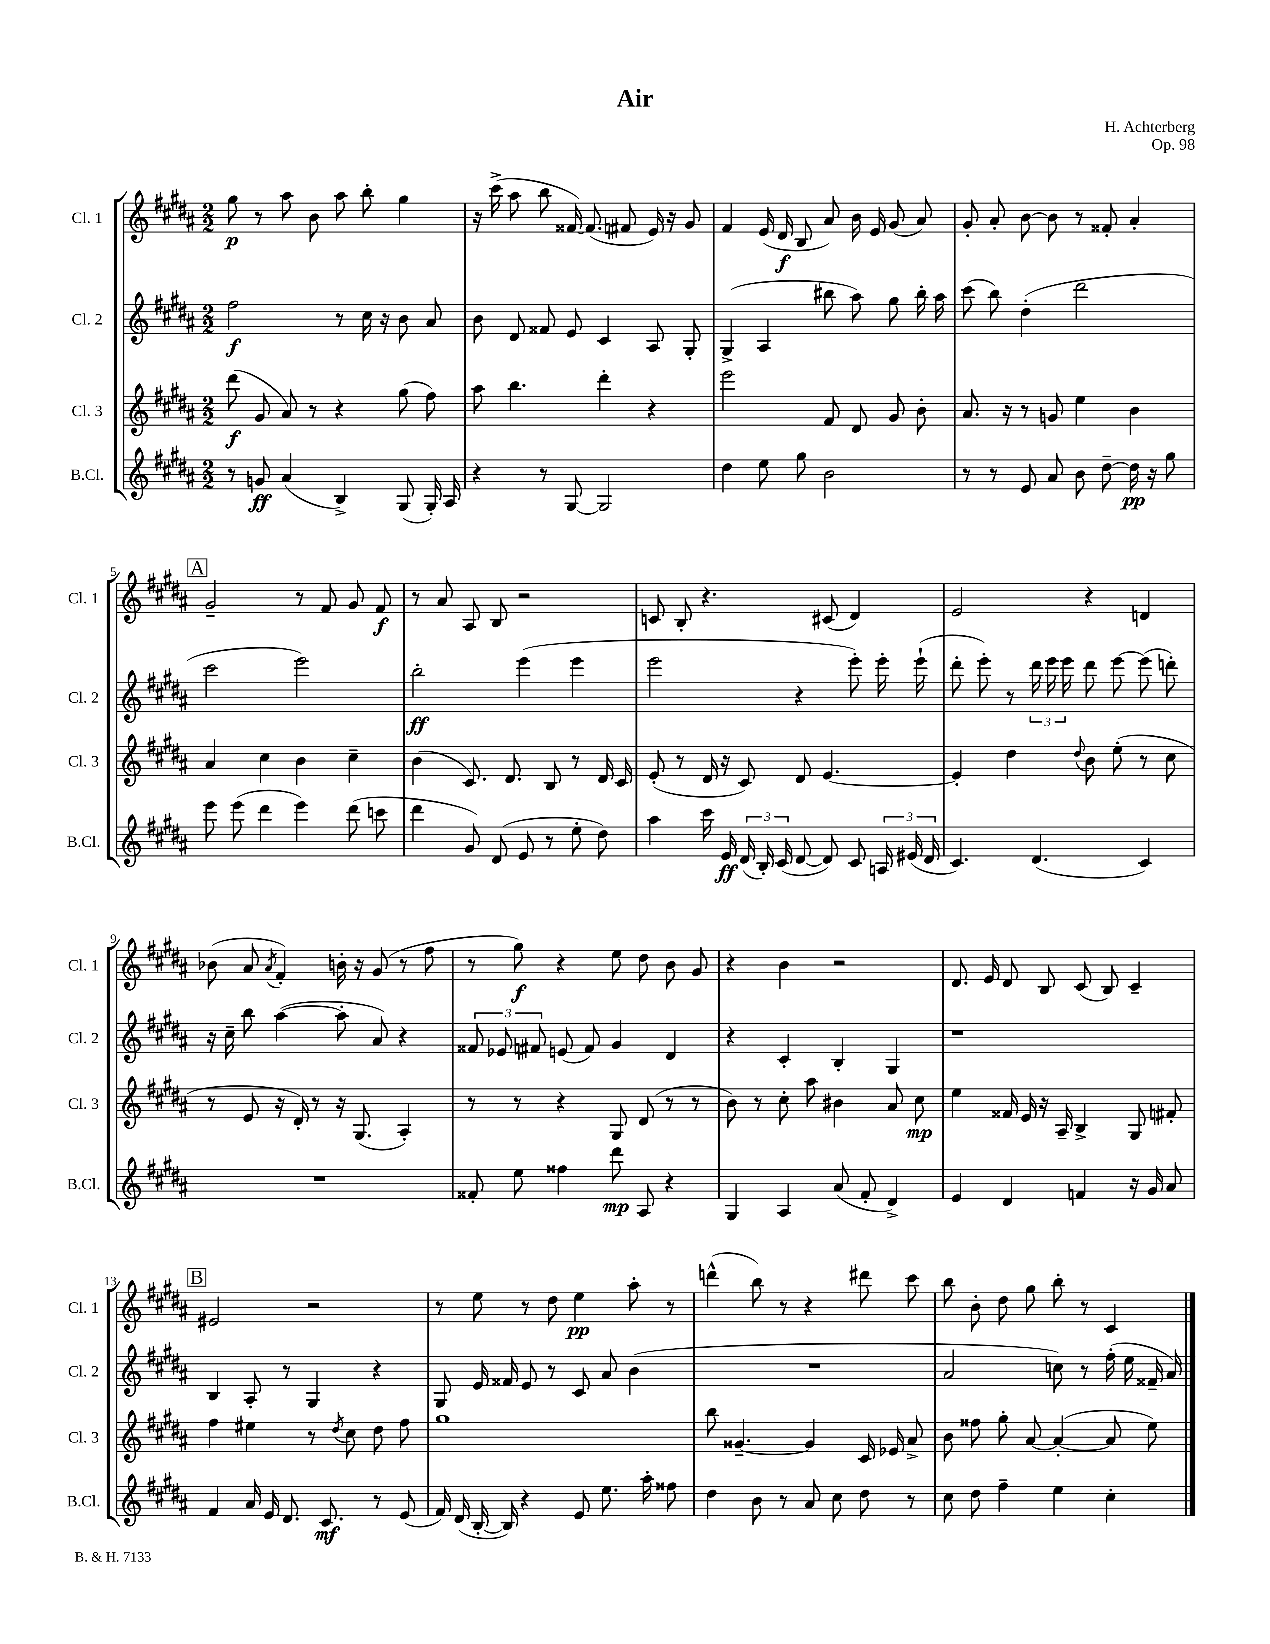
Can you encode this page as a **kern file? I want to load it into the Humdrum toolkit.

**kern	**kern	**kern	**kern
*staff4	*staff3	*staff2	*staff1
*clefG2	*clefG2	*clefG2	*clefG2
*k[f#c#g#d#a#]	*k[f#c#g#d#a#]	*k[f#c#g#d#a#]	*k[f#c#g#d#a#]
*M2/2	*M2/2	*M2/2	*M2/2
8r	(8ddd#\	2ff#\	8gg#\
8g/	8g#/	.	8r
(4a#/	8a#/)	.	8aa#\
.	8r	.	8b\
4B^/)	4r	8r	8aa#\
.	.	16cc#\	8bb'\
.	.	16r	.
(8G#/	(8gg#\	8b\	4gg#\
16G#'/)	8ff#\)	8a#/	.
16A#/	.	.	.
=	=	=	=
4r	8aa#\	8b\	16r
.	.	.	(16ccc#^\
.	4.bb\	8d#/	8aa#\
8r	.	8f##/	8bb\
[8G#/	.	8e/	[16f##/)
.	.	.	(8.f##/]
2G#/]	4ddd#'\	4c#/	.
.	.	.	8f#/
.	4r	8A#/	16e/)
.	.	.	16r
.	.	8G#'/	8g#/
=	=	=	=
4dd#\	2eee\	(4G#^/	4f#/
8ee\	.	4A#/	(16e/
.	.	.	16d#/
8gg#\	.	.	8B/
2b\	8f#/	8bb#\	8a#/)
.	8d#/	8aa#\)	16b\
.	.	.	16e/
.	8g#/	8gg#\	(8g#/
.	8b'\	16bb#'\	8a#/)
.	.	16aa#\	.
=	=	=	=
8r	8.a#/	(8ccc#\	8g#'/
8r	.	8bb\)	8a#'/
.	16r	.	.
8e/	8r	(4dd#'\	[8b\
8a#/	8g/	.	8b\]
8b\	4ee\	2ddd#\	8r
[8dd#~\	.	.	8f##'/
16dd#\]	4b\	.	4a#'/
16r	.	.	.
8gg#\	.	.	.
=	=	=	=
8eee\	4a#/	2ccc#\	2g#~/
(8eee\	.	.	.
4ddd#\	4cc#\	.	.
4eee\)	4b\	2eee\)	8r
.	.	.	8f#/
(8ddd#\	4cc#~\	.	8g#/
8ccc\	.	.	8f#/
=	=	=	=
4ddd#\	(4b\	2bb'\	8r
.	.	.	8a#/
8g#/)	8.c#/)	.	8A#/
(8d#/	.	.	8B/
.	8.d#/	.	.
8e/	.	(4eee\	2r
8r	8B/	.	.
8ee'\	8r	4eee\	.
8dd#\)	16d#/	.	.
.	16c#/	.	.
=	=	=	=
4aa#\	(8e'/	2eee\	8c/
.	8r	.	8B'/
16ccc#\	16d#/	.	4.r
16e/	16r	.	.
(24d#/	8c#/)	.	.
24B'/)	.	.	.
(24c#/	.	.	.
[8d#/	8d#/	4r	.
8d#/])	[4.e/	.	(8c#/
8c#/	.	8eee'\)	4d#/)
24A/	.	16eee'\	.
(24e#/	.	.	.
.	.	(16eee`\	.
24d#/	.	.	.
=	=	=	=
4.c#/)	4e'/]	8ddd#'\	2e/
.	.	8eee'\)	.
.	4dd#\	8r	.
(4.d#/	.	24ddd#\	.
.	.	24eee\	.
.	.	24eee\	.
.	8qqdd#/	.	.
.	8b\	8ddd#\	4r
.	(8ee'\	[8eee\	.
4c#/)	8r	(8eee\]	4d/
.	8cc#\	8ddd'\)	.
=	=	=	=
1r	8r	16r	(8b-\
.	.	16cc#~\	.
.	8e/	8bb\	8a#/
.	.	.	8qa#/
.	16r	([4aa#\	4f#'/)
.	16d#'/)	.	.
.	8r	.	.
.	16r	8aa#'\]	16b'\
.	(8.G#/	.	16r
.	.	8a#/)	(8g#/
.	4A#'/)	4r	8r
.	.	.	8ff#\
=	=	=	=
8f##'/	8r	12f##/	8r
.	.	12e-/	.
8ee\	8r	.	8gg#\)
.	.	12f#/	.
4ff##\	4r	(8e/	4r
.	.	8f#/)	.
8ddd#\	8G#/	4g#/	8ee\
8A#/	(8d#/	.	8dd#\
4r	8r	4d#/	8b\
.	8r	.	8g#/
=	=	=	=
4G#/	8b\)	4r	4r
.	8r	.	.
4A#/	8cc#'\	4c#'/	4b\
.	8aa#\	.	.
(8a#/	4b#\	4B'/	2r
8f#'/	.	.	.
4d#^/)	8a#/	4G#/	.
.	8cc#\	.	.
=	=	=	=
4e/	4ee\	1r	8.d#/
.	.	.	16e/
4d#/	16f##/	.	8d#/
.	16e/	.	.
.	16r	.	8B/
.	16A#~/	.	.
4f/	4B^/	.	(8c#/
.	.	.	8B/)
16r	8G#/	.	4c#~/
16g#/	.	.	.
8a#/	8f#'/	.	.
=	=	=	=
4f#/	4ff#\	4B/	2e#/
16a#/	4ee#\	8A#'/	.
16e/	.	.	.
8.d#/	.	8r	.
.	8r	4G#/	2r
8.c#/	.	.	.
.	8qdd#/	.	.
.	8cc#\	.	.
8r	8dd#\	4r	.
(8e/	8ff#\	.	.
=	=	=	=
16f#/)	1gg#	8G#/	8r
(16d#/	.	.	.
[16B'/	.	16e/	8ee\
16B/])	.	16f##/	.
4r	.	8e/	8r
.	.	8r	8dd#\
8e/	.	8c#/	4ee\
8.ee\	.	8a#/	.
.	.	(4b\	8aa#'\
16aa#'\	.	.	.
8ff##\	.	.	8r
=	=	=	=
4dd#\	8bb\	1r	(4ddd^^\
.	[4.g##~/	.	.
8b\	.	.	8bb\)
8r	.	.	8r
8a#/	4g##/]	.	4r
8cc#\	.	.	.
8dd#\	16c#/	.	8ddd#\
.	16e-/	.	.
8r	8a#^/	.	8ccc#\
=	=	=	=
8cc#\	8b\	2a#/	8bb\
8dd#\	8ff##\	.	8b'\
4ff#~\	8gg#'\	.	8dd#\
.	[8a#/	.	8gg#\
4ee\	(4a#'/_	8cc\)	8bb'\
.	.	8r	8r
4cc#'\	8a#/]	(16ff#'\	4c#/
.	.	16ee\	.
.	8ee\)	16f##~/	.
.	.	16a#/)	.
==	==	==	==
*-	*-	*-	*-
